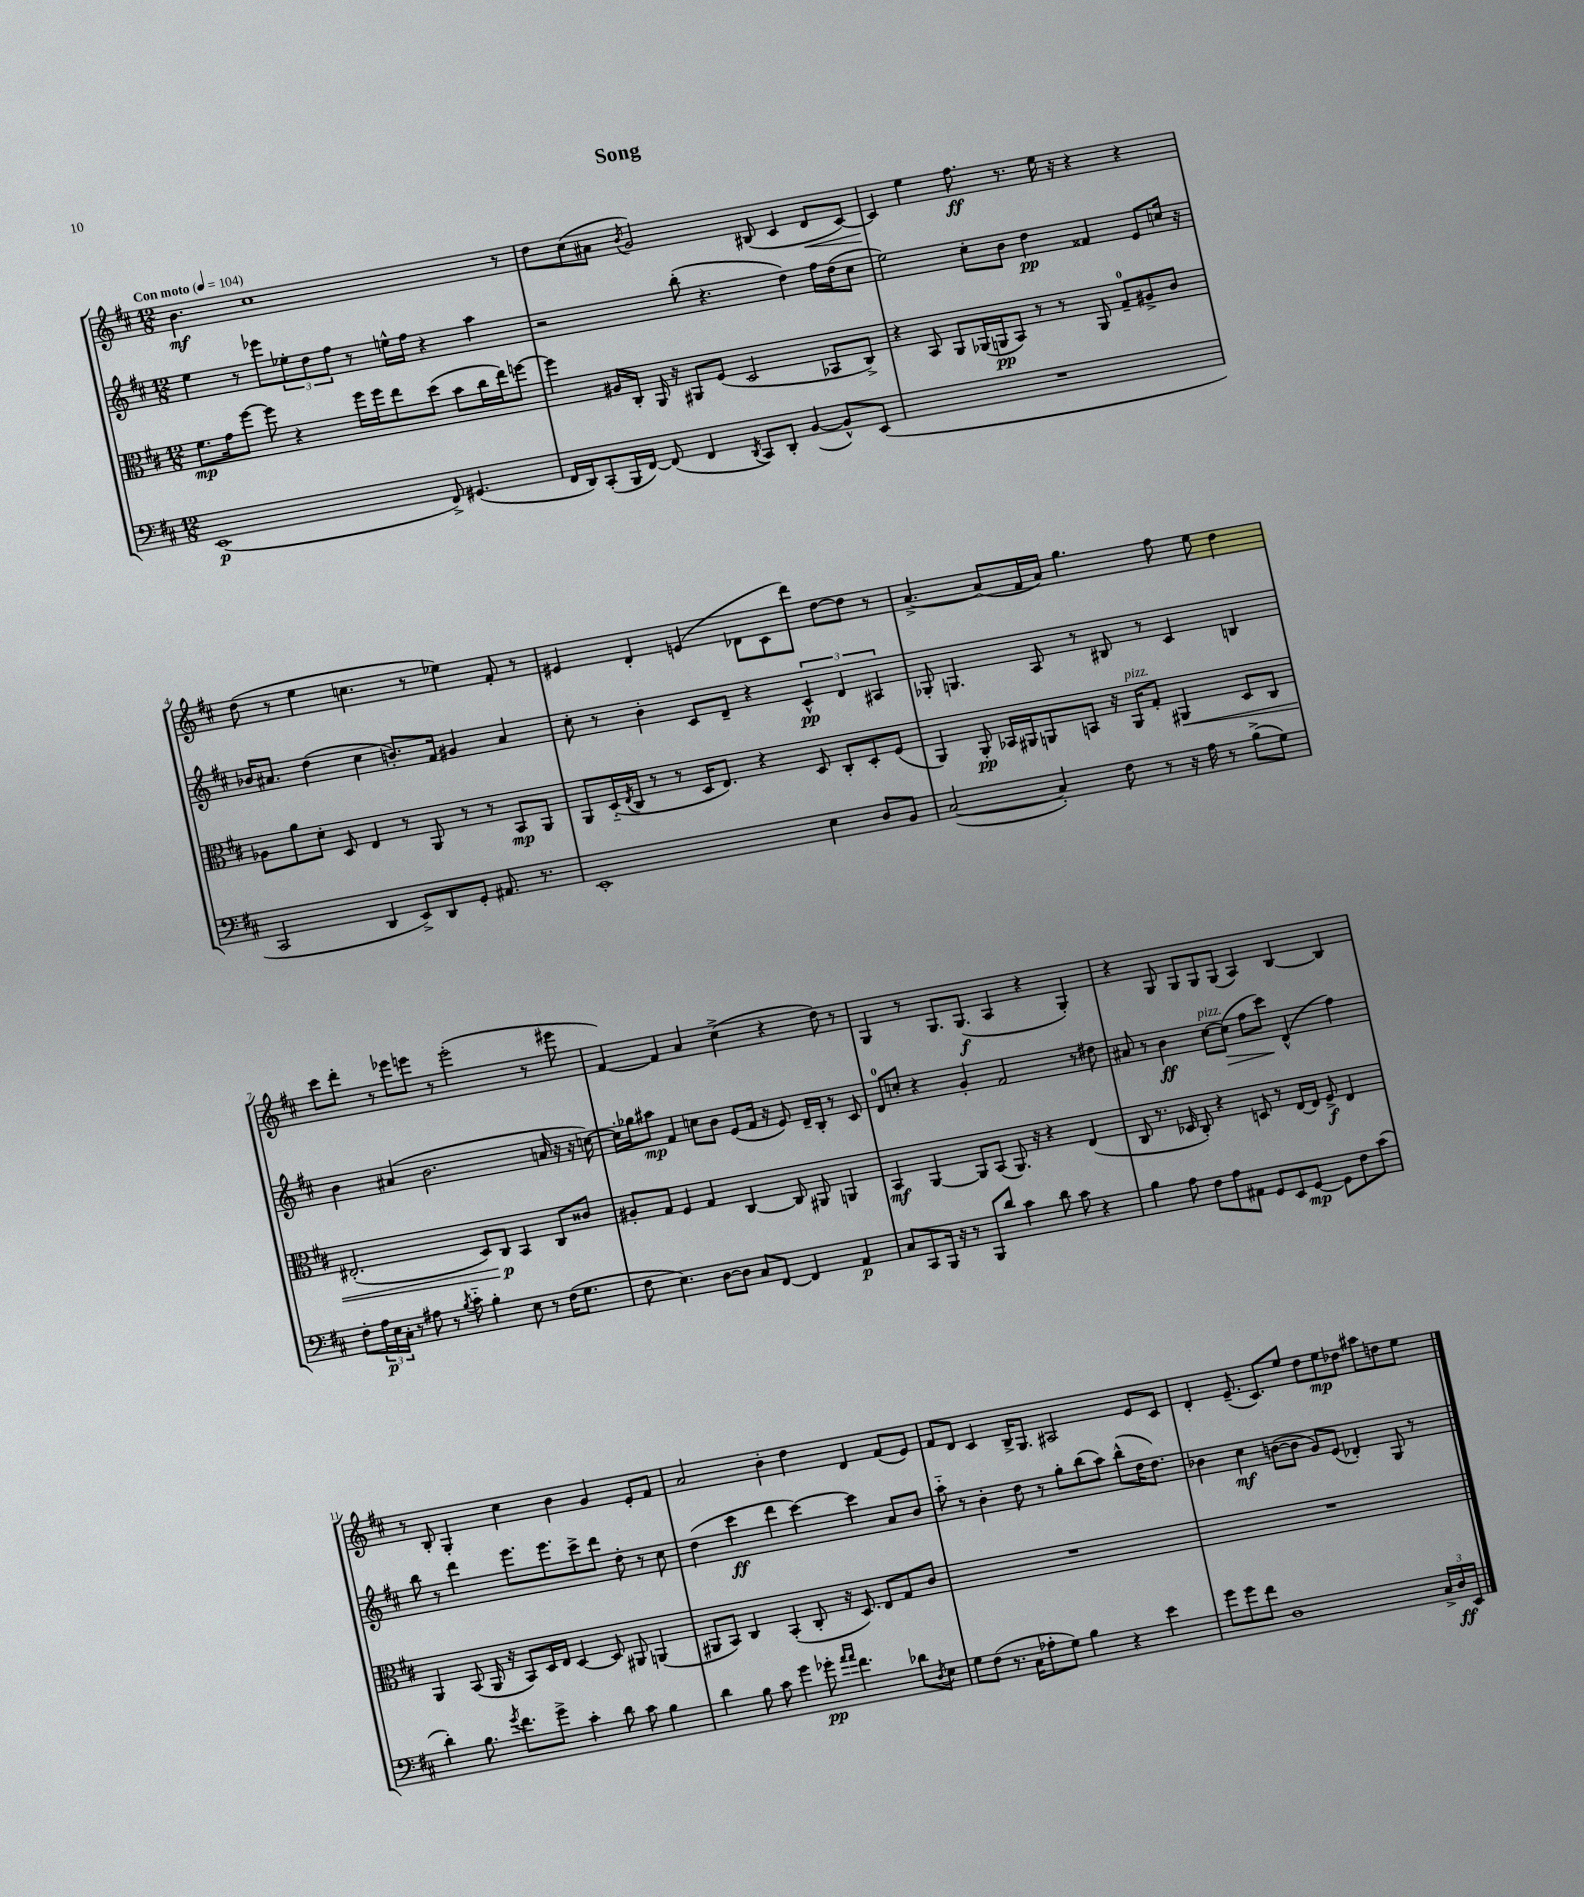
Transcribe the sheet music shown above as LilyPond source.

\header { title = "Song" }
<<
\new StaffGroup <<
\new Staff = "s0" {
    \clef treble \key d \major \numericTimeSignature \time 12/8 \tempo "Con moto" 4 = 104
    b'4.\mf cis''1 r8 |
    d''8 cis''8( ais'8 \acciaccatura { b'8 } g'2) bis8( cis'4 d'8\< cis'8~) |
    cis'4\! e''4 fis''8.\ff r8. e''16 r16 r4 r4 |
    d''8( r8 e''4 c''4. r8 ees''4) fis'8-. r8 |
    eis'4 d'4-. e'4( des'8 cis'8 d'''8) d''8~ d''8 r8 |
    a'4.~-> a'8( fis'16 a'16) g''4. fis''8 e''8 d''4 |
    cis'''8 d'''8-. r8 ees'''8 e'''8 r8 e'''2-.( r8 eis'''8 |
    fis'4~) fis'4 a'4 cis''4->( r4 d''8) r8 |
    g4 r8 g8. g8.\f( a4 r4 g4-.) |
    r4 g8 g8 g8 g8( a4) b4~ b4 |
    r8 b8-. g4-. cis''4 b'4 g'4 e'8-. fis'8 |
    a'2 b'4-. d''4 d'4 fis'8( e'8) |
    fis'8 d'8 cis'4 b16-> g8. ais2 e'8 cis'8 |
    d'4-. e'8.--( cis'8.) e''8 d''8 e''8\mp des''8 ais''8 d''8 e''8 \bar "|." |
}
\new Staff = "s1" {
    \clef treble \key d \major \numericTimeSignature \time 12/8
    e''4 r8 ees'''8 \tuplet 3/2 { ees''8-. d''8 fis''8 } r8 e''16-^ fis''16 r4 a''4 |
    r2 b''8-.( r4. d''4) fis''16 d''16( cis''8 |
    e''2) cis''8-. b'8 d''4\pp fisis'4 e'8 c''16 r16 |
    bes'16 ais'8. d''4( cis''4 b'8.-.) fis'16 gis'4 ais'4 |
    cis''8-. r8 b'4-. cis'8 d'8-- r4 \tuplet 3/2 { cis'4-^\pp d'4 ais4 } |
    ges8-. g4. a8 r8 bis8 r8 cis'4 b4 |
    b'4 ais'4( b'2. a'16 r16 r16 c''16~) |
    c''16-. ges''16 ais''8\mp fis'4 c''8 b'8 e'8( fis'16 r16 e'8) d'16-- b16-. r8 cis'8 |
    d'8-0 c''8-. r4 g'4-. fis'2 r8 dis''8 |
    ais'8 r8 b'4\ff cis''8~^\markup { \italic "pizz." } cis''8\>( fis''8 cis'''8\!) d'4-^( fis''4) |
    b''8 r8 d'''4 e'''8. e'''8. cis'''8-> d'''8 d''8-. r8 cis''8 |
    d''4( cis'''4\ff d'''4 cis'''4~) cis'''4 a'8 b'8 |
    a''8-_ r8 b'4-. d''8 r8 g''8-. b''8( a''8) b''8-^( d''16 d''8.) |
    bes'4 cis''4\mf b'8~( b'8 g'8) e'8( des'4-.) g8 r8 \bar "|." |
}
\new Staff = "s2" {
    \clef alto \key d \major \numericTimeSignature \time 12/8
    fis'8.\mp g'16 fis''8~ fis''8 r4 fis''16 fis''16 e''8 d''8( b'8 cis''16 e''16) f''8~ |
    f''4 ais16 cis16-. a,16 r16 ais,8 fis8( d2 bes,8 cis8->) |
    r4 b,8 a,8 aes,16( a,16\pp b,8) r8 r8 a,8 g8-0-- ais8-> cis'8 |
    aes8 a'8 d'8-. d8 e4 r8 a,8 r8 r8 b,8\mp a,8 |
    a,8 d16-_( \acciaccatura { e8 } cis16 r8 r8 d16 e8.) r4 d8 cis8-. d8-. fis8( |
    a,4) a,8-.\pp bes,16 ais,16 a,8 b,8 r16 a,16^\markup { \italic "pizz." } g8-. ais,4\< d8 cis8 |
    eis2.-.( d8) cis8\p\! b,4 cis8 cisis'8 |
    ais8-. g8 fis4 g4 cis4~ cis8 ais,8 a,4 |
    b,4\mf a,4~ a,8 b,8( a,8.) r16 r4 e4( |
    cis8 r8. des16 cis8-.) r4 d8 r8 e16~ e16 fis8->\f e4 |
    a,4 b,8( a,16 r16 b,8) d16 e16 d4~ d8 ais,8 a,4( |
    ais,8 b,8) cis4 b,4-.( cis8-. r16 d8.) e8 g8 cis'8 |
    R1. |
    R1. \bar "|." |
}
\new Staff = "s3" {
    \clef bass \key d \major \numericTimeSignature \time 12/8
    e,1\p( fis,8->) gis,4.( |
    fis,16 d,16) cis,8-.( b,,16 fis,16~) fis,8( fis,4 \acciaccatura { d,8 } cis,8) d,8-. b,4~( b,8-^) e,8( |
    R1. |
    cis,2 d,4 e,8->) d,8 g,8-. ais,8. r8. |
    e,1-. e4 d8 b,8 |
    cis2~( cis4-.) fis8 r8 r16 a16 r8 b8->( g8) |
    fis8-. \tuplet 3/2 { a16\p e16 cis16-. } r8 ais8 r8 \acciaccatura { b8 } cis'8-_ b4-. e8 r8 fis16( g8. |
    fis8 e4.) d8~ d8 cis8 fis,8~ fis,4 a,4\p |
    cis8 cis,8 b,,16 r16 r8 b,,8 d'8 cis'4 d'8 cis'8 r4 |
    b4 a8 fis8 a8 ais,8 g,8 e,8 g,8~\mp g,8 fis8 cis'8( |
    d'4-.) b8. \acciaccatura { g'8 } fis'8. g'8-> cis'4-. d'8 cis'8 b4 |
    d'4 b8 cis'8 g'4 ges'8-.\pp \grace { a'16 a'16 } fis'4. des'8 \acciaccatura { d8 } e8 |
    g8 fis8( r8. cis16 aes8-. g8) b4 r4 e'4 |
    g'8 g'8 fis'8 d1 \tuplet 3/2 { cis16-> d16\ff e,16 } \bar "|." |
}
>>
>>
